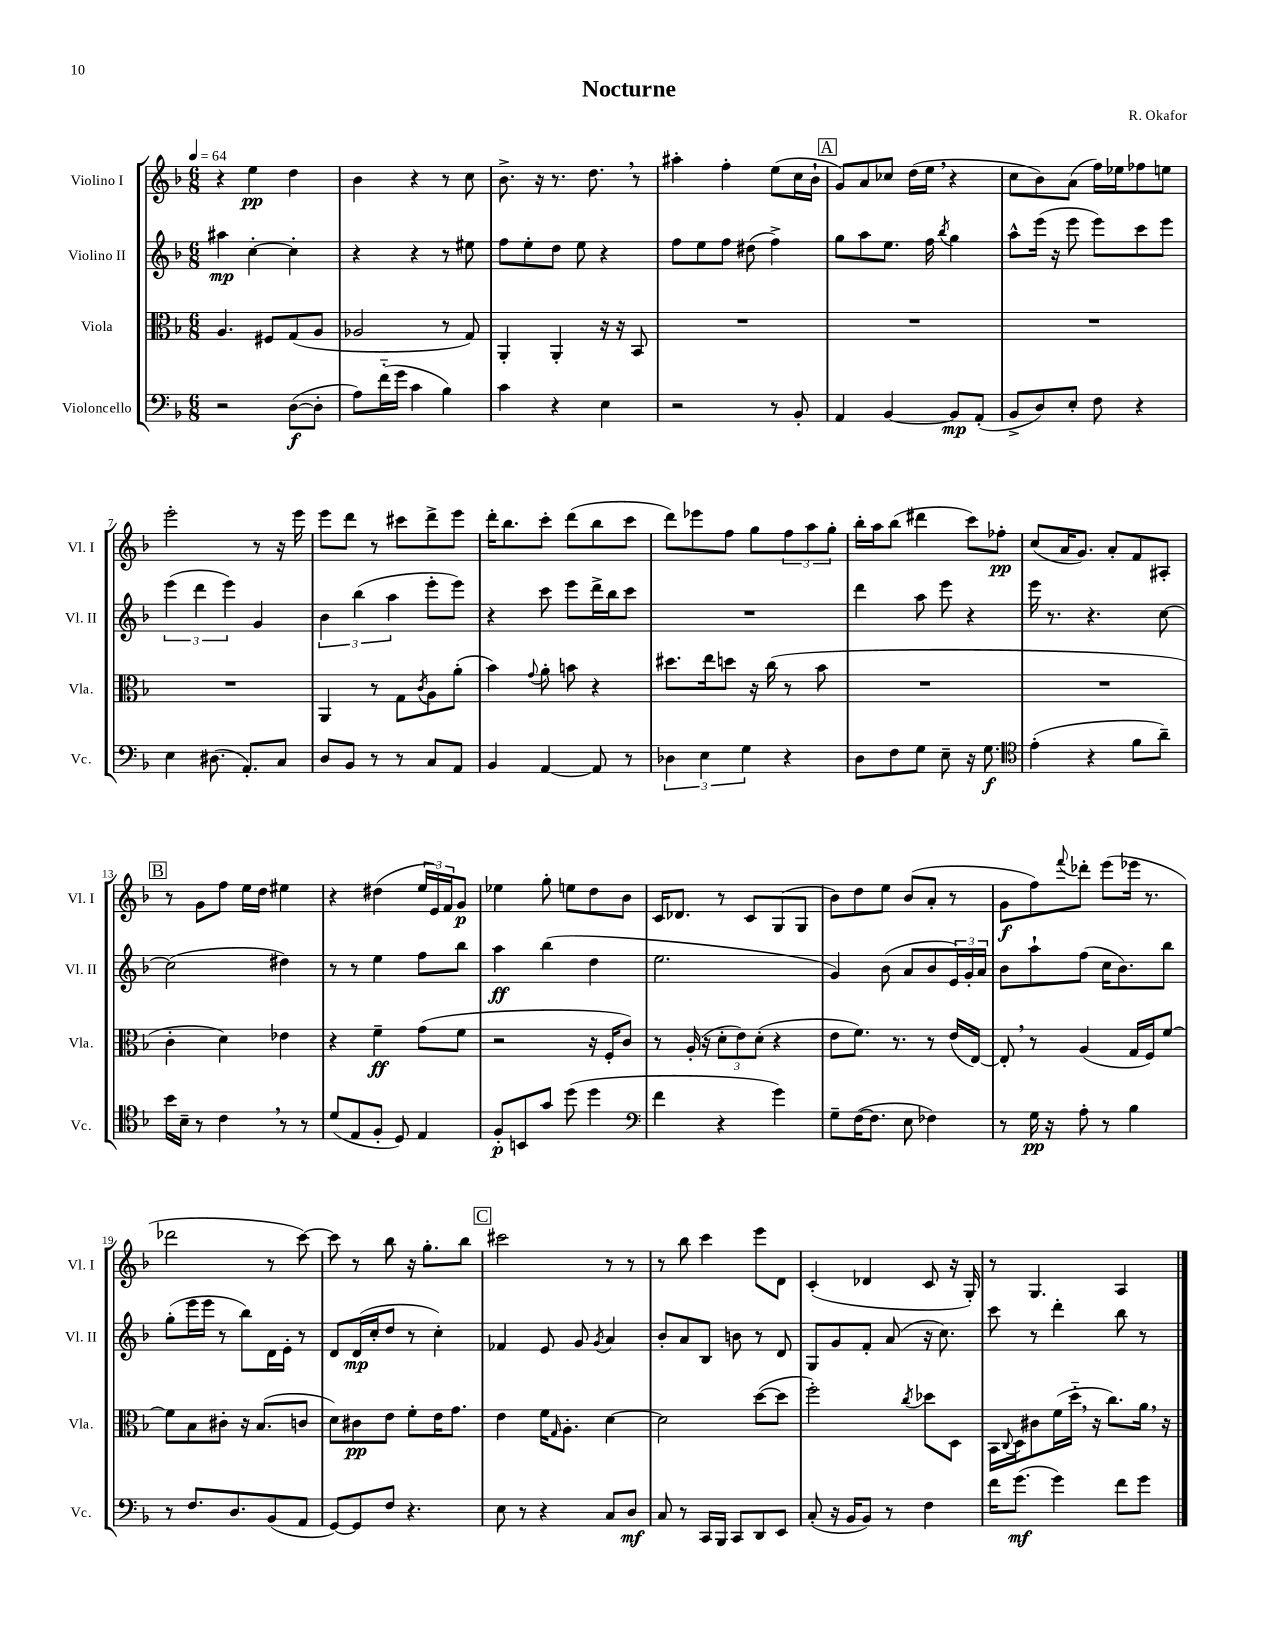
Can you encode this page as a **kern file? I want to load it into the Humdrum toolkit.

**kern	**dynam	**kern	**dynam	**kern	**dynam	**kern	**dynam
*part4	*part4	*part3	*part3	*part2	*part2	*part1	*part1
*staff4	*staff4	*staff3	*staff3	*staff2	*staff2	*staff1	*staff1
*I"Violoncello	*	*I"Viola	*	*I"Violino II	*	*I"Violino I	*
*I'Vc.	*	*I'Vla.	*	*I'Vl. II	*	*I'Vl. I	*
*clefF4	*	*clefC3	*	*clefG2	*	*clefG2	*
*k[b-]	*	*k[b-]	*	*k[b-]	*	*k[b-]	*
*M6/8	*	*M6/8	*	*M6/8	*	*M6/8	*
*MM64	*	*MM64	*	*MM64	*	*MM64	*
=1	=1	=1	=1	=1	=1	=1	=1
2r	.	4.A/	.	4aa#X\	mp	4r	.
.	.	.	.	[4cc'\	.	4ee\	pp
.	.	8F#X/L	.	.	.	.	.
([8D\L	f	(8G/	.	4cc'\]	.	4dd\	.
8D'\J]	.	8A/J	.	.	.	.	.
=2	=2	=2	=2	=2	=2	=2	=2
8A\L)	.	2A-X/	.	4r	.	4b-\	.
(16f\L	.	.	.	.	.	.	.
16g\JJ	.	.	.	.	.	.	.
4c\	.	.	.	4r	.	4r	.
4B-\)	.	8r	.	8r	.	8r	.
.	.	8G/)	.	8ee#X\	.	8cc\	.
=3	=3	=3	=3	=3	=3	=3	=3
4c\	.	4AA'/	.	8ff\L	.	8.b-^\	.
.	.	.	.	8ee'\	.	.	.
.	.	.	.	.	.	16r	.
4r	.	4AA'/	.	8dd\J	.	8.r	.
.	.	.	.	8ee\	.	.	.
.	.	.	.	.	.	8.dd,\	.
4E\	.	16r	.	4r	.	.	.
.	.	16r	.	.	.	.	.
.	.	8BB-/	.	.	.	8r	.
=4	=4	=4	=4	=4	=4	=4	=4
2r	.	2.r	.	8ff\L	.	4aa#X'\	.
.	.	.	.	8ee\	.	.	.
.	.	.	.	8ff\J	.	4ff'\	.
.	.	.	.	(8dd#X\	.	.	.
8r	.	.	.	4ff^\)	.	(8ee\L	.
8BB-'/	.	.	.	.	.	16cc\L	.
.	.	.	.	.	.	16b-`\JJ	.
!!LO:REH:place=s1:t=A
=5	=5	=5	=5	=5	=5	=5	=5
4AA/	.	2.r	.	8gg\L	.	8g/L)	.
.	.	.	.	8aa\	.	8a/	.
[4BB-/	.	.	.	8.ee\J	.	8cc-X/J	.
.	.	.	.	.	.	(16dd\LL	.
.	.	.	.	16ff\	.	16ee,\JJ	.
.	.	.	.	8qbb-/	.	.	.
8BB-/L]	mp	.	.	4gg\	.	4r	.
(8AA'/J	.	.	.	.	.	.	.
=6	=6	=6	=6	=6	=6	=6	=6
8BB-^/L	.	2.r	.	8aa^^\L	.	8cc\L	.
8D/)	.	.	.	(16eee\Jk	.	8b-\)	.
.	.	.	.	16r	.	.	.
8E'/J	.	.	.	8eee\	.	(8a\J	.
8F\	.	.	.	8eee\L)	.	16ff\LL)	.
.	.	.	.	.	.	16ee-X\J	.
4r	.	.	.	8ccc\	.	8ff-X\	.
.	.	.	.	8eee\J	.	8een\J	.
!!LO:LB:g=z
=7	=7	=7	=7	=7	=7	=7	=7
4E\	.	2.r	.	(6eee\	.	2eee'\	.
.	.	.	.	6ddd\	.	.	.
(8.D#X\	.	.	.	.	.	.	.
.	.	.	.	6eee\)	.	.	.
8.AA'/L)	.	.	.	.	.	.	.
.	.	.	.	4g/	.	8r	.
8C/J	.	.	.	.	.	16r	.
.	.	.	.	.	.	16eee\	.
=8	=8	=8	=8	=8	=8	=8	=8
8D/L	.	4AA/	.	6b-\	.	8eee\L	.
8BB-/J	.	.	.	.	.	8ddd\J	.
.	.	.	.	(6bb-\	.	.	.
8r	.	8r	.	.	.	8r	.
.	.	.	.	6aa\	.	.	.
8r	.	8G\L	.	.	.	8ccc#X\L	.
.	.	8qc/	.	.	.	.	.
8C/L	.	8A\	.	8eee'\L	.	8ddd^\	.
8AA/J	.	(8a'\J	.	8eee\J)	.	8eee\J	.
=9	=9	=9	=9	=9	=9	=9	=9
4BB-/	.	4b-\)	.	4r	.	16ddd'\KL	.
.	.	.	.	.	.	8.bb-\	.
.	.	8qqg/	.	.	.	.	.
[4AA/	.	8a'\	.	8ccc\	.	8ccc'\J	.
.	.	8bn\	.	8eee\L	.	(8ddd\L	.
8AA/]	.	4r	.	16ddd^\L	.	8bb-\	.
.	.	.	.	16bb-\J	.	.	.
8r	.	.	.	8ccc\J	.	8ccc\J	.
=10	=10	=10	=10	=10	=10	=10	=10
6D-X\	.	8.dd#X\L	.	2.r	.	8ddd\L)	.
.	.	.	.	.	.	8eee-X\	.
6E\	.	.	.	.	.	.	.
.	.	16ee\k	.	.	.	.	.
.	.	8ddn\J	.	.	.	8ff\J	.
6G\	.	.	.	.	.	.	.
.	.	16r	.	.	.	8gg\L	.
.	.	(16cc\	.	.	.	.	.
4r	.	8r	.	.	.	12ff\	.
.	.	.	.	.	.	12aa\	.
.	.	8b-\	.	.	.	.	.
.	.	.	.	.	.	12gg'\J	.
=11	=11	=11	=11	=11	=11	=11	=11
8D\L	.	2.r	.	4ddd\	.	16bb-'\LL	.
.	.	.	.	.	.	16aa\J	.
8F\	.	.	.	.	.	(8bb-\J	.
8G\J	.	.	.	8aa\	.	4ddd#X\	.
8E~\	.	.	.	8eee\	.	.	.
16r	.	.	.	4r	.	8ccc\L)	.
8.G\	f	.	.	.	.	.	.
.	.	.	.	.	.	8ff-X'\J	pp
=12	=12	=12	=12	=12	=12	=12	=12
*clefC4	*	*	*	*	*	*	*
(4e'\	.	2.r	.	16eee\	.	(8cc/L	.
.	.	.	.	8.r	.	.	.
.	.	.	.	.	.	16a/K	.
.	.	.	.	.	.	8.g/J)	.
4r	.	.	.	4.r	.	.	.
.	.	.	.	.	.	8a'/L	.
8f\L	.	.	.	.	.	8f/	.
8a~\J)	.	.	.	[8cc\	.	8A#X'/J	.
!!LO:LB:g=z
!!LO:REH:place=s1:t=B
=13	=13	=13	=13	=13	=13	=13	=13
16b-\LL	.	4c'\	.	(2cc\]	.	8r	.
16B-~\JJ	.	.	.	.	.	.	.
8r	.	.	.	.	.	8g\L	.
4c,\	.	4d\)	.	.	.	8ff\J	.
.	.	.	.	.	.	16ee\LL	.
.	.	.	.	.	.	16dd\JJ	.
8r	.	4e-X\	.	4dd#X\)	.	4ee#X\	.
8r	.	.	.	.	.	.	.
=14	=14	=14	=14	=14	=14	=14	=14
(8d/L	.	4r	.	8r	.	4r	.
8E/	.	.	.	8r	.	.	.
8F'/J	.	4f~\	ff	4ee\	.	(4dd#X\	.
8D/)	.	.	.	.	.	.	.
4E/	.	(8g\L	.	8ff\L	.	24ee/LL	.
.	.	.	.	.	.	24e/)	.
.	.	.	.	.	.	24f/J	.
.	.	8f\J	.	8bb-\J	.	8g/J	p
=15	=15	=15	=15	=15	=15	=15	=15
8F'/L	p	2r	.	4aa\	ff	4ee-X\	.
8BBn/	.	.	.	.	.	.	.
8g/J	.	.	.	(4bb-\	.	8gg'\	.
(8dd\	.	.	.	.	.	8een\L	.
4dd\	.	16r	.	4dd\	.	8dd\	.
.	.	16F'/KL	.	.	.	.	.
.	.	8c/J)	.	.	.	8b-\J	.
=16	=16	=16	=16	=16	=16	=16	=16
*clefF4	*	*	*	*	*	*	*
4f\	.	8r	.	2.ee\	.	16c/KL	.
.	.	.	.	.	.	8.d-X/J	.
.	.	(16A'/	.	.	.	.	.
.	.	16r	.	.	.	.	.
4r	.	12d'\L	.	.	.	8r	.
.	.	12e\)	.	.	.	.	.
.	.	.	.	.	.	8c/L	.
.	.	(12d'\J	.	.	.	.	.
4g\)	.	4r	.	.	.	(8G/	.
.	.	.	.	.	.	8G/J	.
=17	=17	=17	=17	=17	=17	=17	=17
8G~\L	.	8e\L	.	4g/)	.	8b-\L)	.
([16F\K	.	8.f\J)	.	.	.	8dd\	.
8.F\J]	.	.	.	.	.	.	.
.	.	.	.	(8b-\	.	8ee\J	.
.	.	8.r	.	.	.	.	.
8E\	.	.	.	8a/L	.	(8b-/L	.
4F-X\)	.	8r	.	8b-/	.	8a'/J	.
.	.	(16e/LL	.	24e/L)	.	8r	.
.	.	.	.	24g'/	.	.	.
.	.	[16E/JJ)	.	.	.	.	.
.	.	.	.	24a/JJ	.	.	.
=18	=18	=18	=18	=18	=18	=18	=18
8r	.	8E',/]	.	8b-\L	.	8g\L	f
16G\	pp	8r	.	8aa`\	.	8ff\)	.
16r	.	.	.	.	.	.	.
.	.	.	.	.	.	8qqfff/	.
8A'\	.	(4A/	.	(8ff\J	.	8ddd-X'\J	.
8r	.	.	.	16cc\KL	.	(8eee\L	.
.	.	.	.	8.b-\)	.	.	.
4B-\	.	16G/LL	.	.	.	16eee-X\Jk	.
.	.	16F/J)	.	.	.	8.r	.
.	.	[8f/J	.	8bb-\J	.	.	.
!!LO:LB:g=z
=19	=19	=19	=19	=19	=19	=19	=19
8r	.	8f\L]	.	(8gg'\L	.	2ddd-X\	.
8.F/L	.	8B-\	.	16eee\L	.	.	.
.	.	.	.	16eee\JJ	.	.	.
.	.	8c#X'\J	.	8r	.	.	.
8.D/	.	.	.	.	.	.	.
.	.	16r	.	8bb-\L)	.	.	.
.	.	(8.B-/L	.	.	.	.	.
(8BB-/	.	.	.	16d\L	.	8r	.
.	.	.	.	16e'\JJ	.	.	.
8AA/J	.	8cn/J	.	8r	.	[8ccc\)	.
=20	=20	=20	=20	=20	=20	=20	=20
[8GG/L)	.	8d\L)	.	8d/L	.	8ccc\]	.
8GG/]	.	8c#X\	pp	(16d/L	mp	8r	.
.	.	.	.	16cc'/J	.	.	.
8F/J	.	8e\J	.	8dd/J	.	8bb-\	.
4.r	.	8f'\L	.	8r	.	16r	.
.	.	.	.	.	.	8.gg'\L	.
.	.	16e\K	.	4cc'\)	.	.	.
.	.	8.g\J	.	.	.	.	.
.	.	.	.	.	.	8bb-\J	.
!!LO:REH:place=s1:t=C
=21	=21	=21	=21	=21	=21	=21	=21
8E\	.	4e\	.	4f-X/	.	2ccc#X\	.
8r	.	.	.	.	.	.	.
4r	.	16f\KL	.	8e/	.	.	.
.	.	16qqG/	.	.	.	.	.
.	.	8.A'\J	.	.	.	.	.
.	.	.	.	8g/	.	.	.
.	.	.	.	8qg/	.	.	.
8C/L	.	[4d\	.	4a/	.	8r	.
8D/J	mf	.	.	.	.	8r	.
=22	=22	=22	=22	=22	=22	=22	=22
8C/	.	2d\]	.	8b-'/L	.	8r	.
8r	.	.	.	8a/	.	8bb-\	.
16CC/LL	.	.	.	8B-/J	.	4ccc\	.
16BBB-/JJ	.	.	.	.	.	.	.
8CC/L	.	.	.	8bn\	.	.	.
8DD/	.	([8dd\L	.	8r	.	8eee\L	.
8EE/J	.	8dd\J]	.	8d/	.	8d\J	.
=23	=23	=23	=23	=23	=23	=23	=23
(8C'/	.	2ff'\)	.	8G/L	.	(4c'/	.
16r	.	.	.	8g/	.	.	.
16BB-/KL	.	.	.	.	.	.	.
8BB-/J)	.	.	.	8f'/J	.	4d-X/	.
8r	.	.	.	(8a/	.	.	.
.	.	8qcc/	.	.	.	.	.
4F\	.	8dd-X\L	.	16r	.	8c/	.
.	.	.	.	8.cc\)	.	.	.
.	.	8D\J	.	.	.	16r	.
.	.	.	.	.	.	16G'/)	.
=24	=24	=24	=24	=24	=24	=24	=24
16f\KL	.	16BB-\LL	.	8ccc\	.	8r	.
.	.	8qqC/	.	.	.	.	.
(8.g\J	mf	16D\J	.	.	.	.	.
.	.	8c#X\	.	8r	.	4.G/	.
4g\)	.	(16f\L	.	4ddd'\	.	.	.
.	.	16dd,\JJ	.	.	.	.	.
.	.	16r	.	.	.	.	.
.	.	8.cc\L)	.	.	.	.	.
8f\L	.	.	.	8bb-\	.	4A/	.
8g\J	.	16a,\Jk	.	8r	.	.	.
.	.	16r	.	.	.	.	.
==	==	==	==	==	==	==	==
*-	*-	*-	*-	*-	*-	*-	*-
